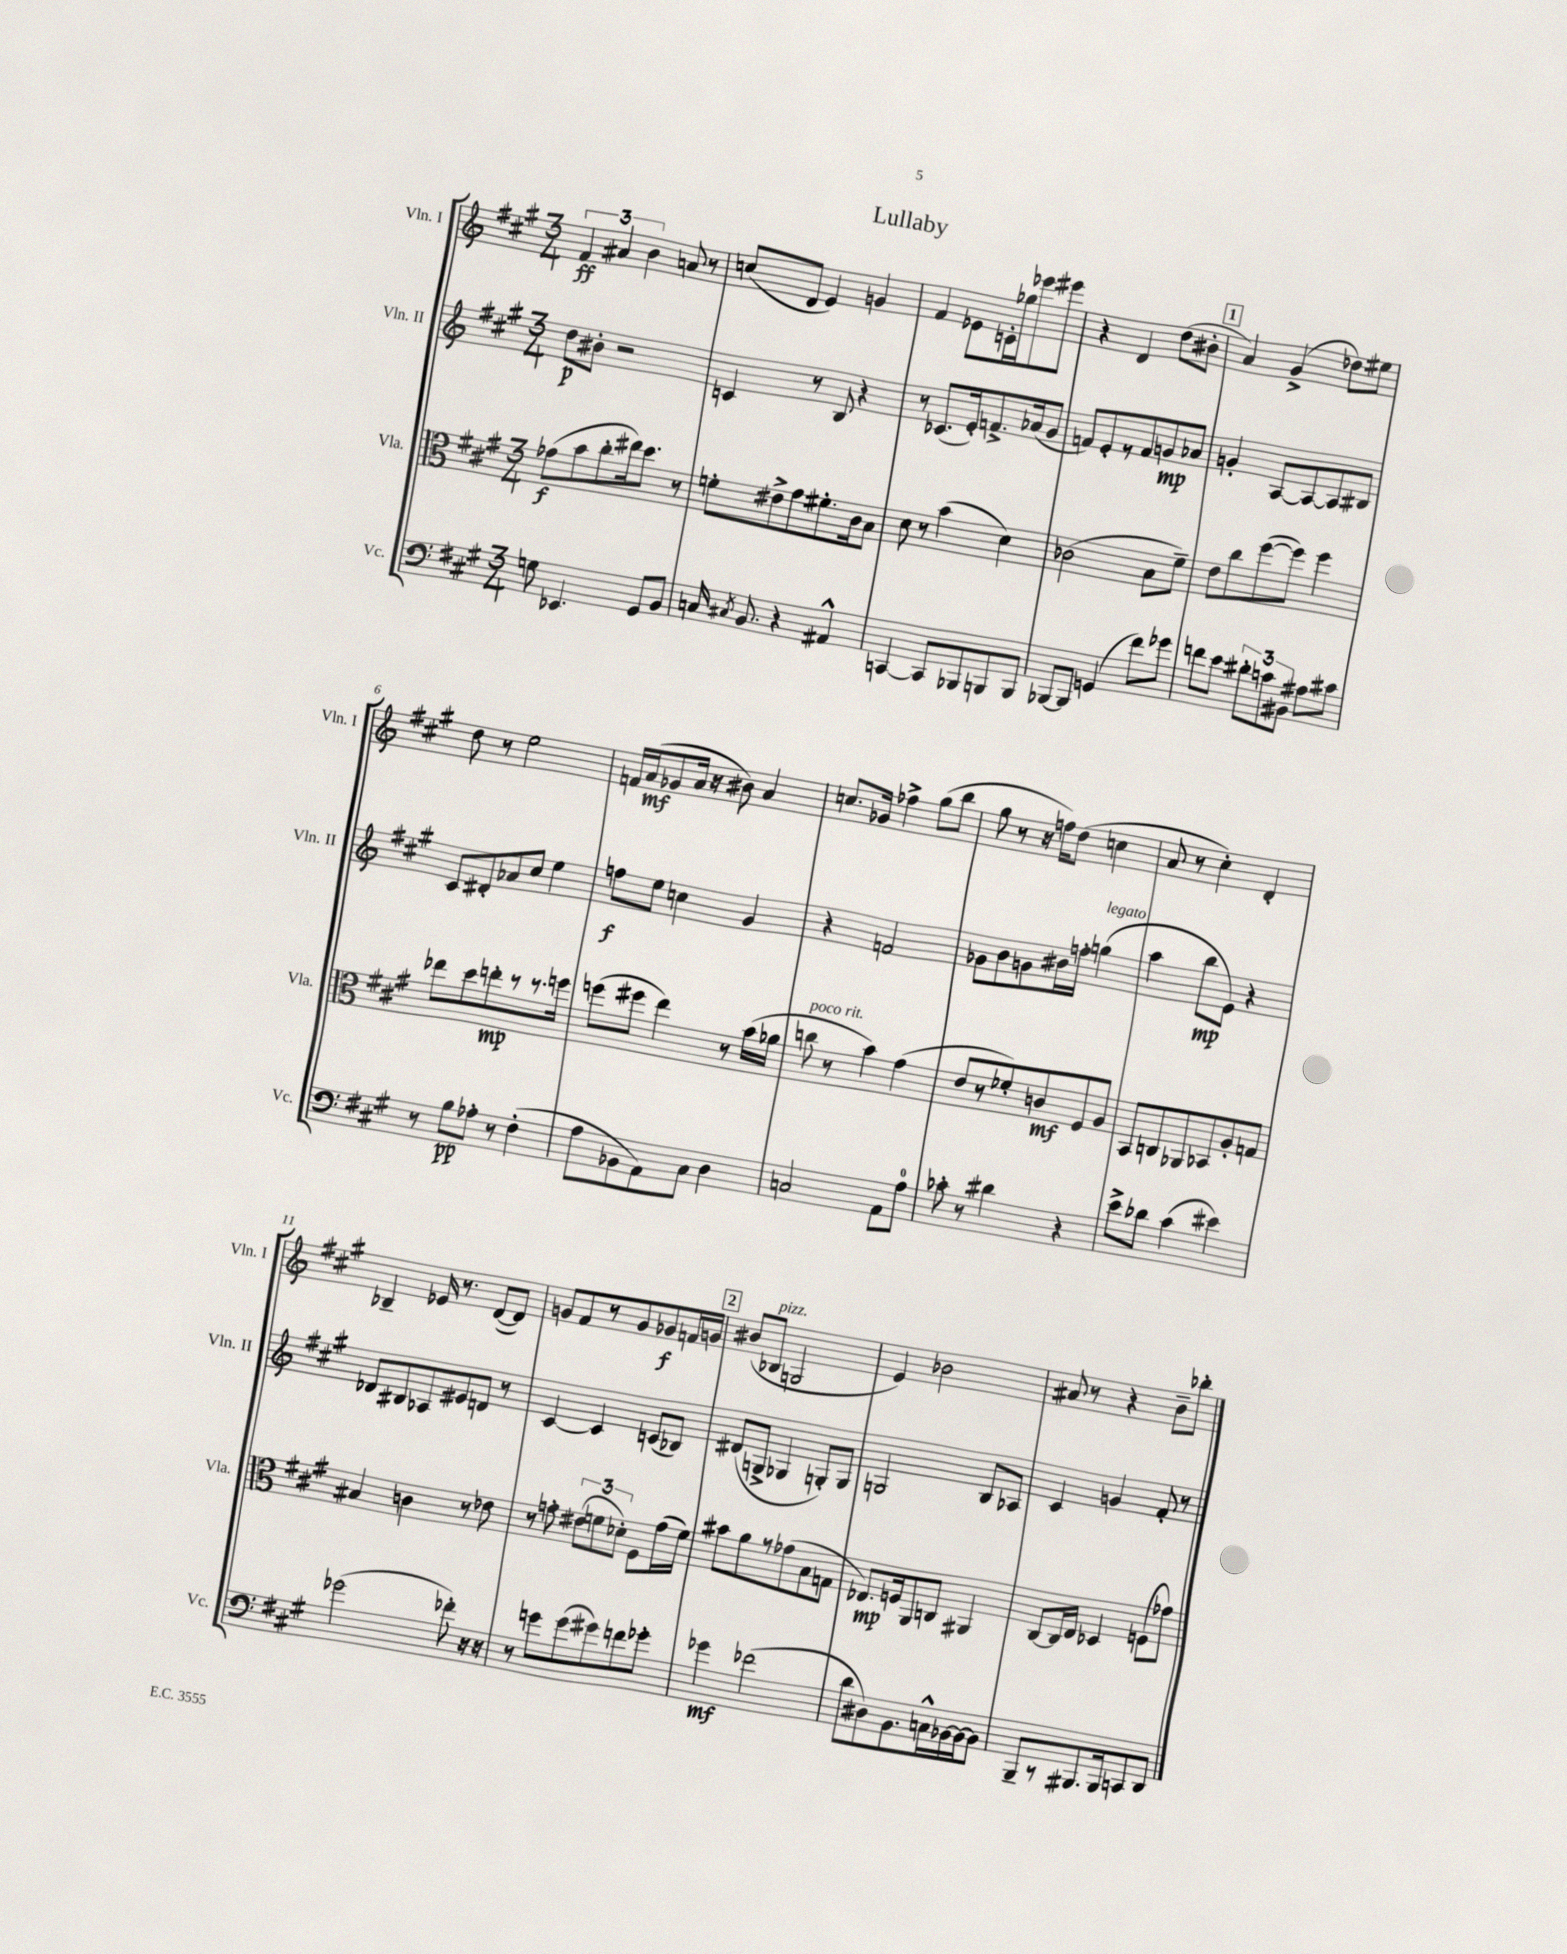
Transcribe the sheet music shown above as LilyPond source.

\header { title = "Lullaby" }
<<
\new StaffGroup <<
\new Staff = "s0" \with { instrumentName = "Vln. I" shortInstrumentName = "Vln. I" } {
    \clef treble \key a \major \numericTimeSignature \time 3/4
    \autoBeamOff \tuplet 3/2 { fis'4\ff ais'4 b'4 } a'8 r8 |
    c''8[( d'8] e'4) g'4 |
    fis'4 ees'8[ c'16-. ges''16 ees'''8 eis'''8] |
    r4 d'4 d''8[( bis'8]-. |
    \mark \markup { \box "1" } a'4) gis'4->( des''8[) eis''8] |
    d''8 r8 e''2 |
    f'16[ a'16\mf( ges'8 a'16] r16 bis'8) a'4 |
    c''8.[ ges'16] fes''4-> gis''8[( b''8] |
    gis''8 r8 r16 f''16[) d''8]( c''4 |
    a'8 r8 cis''4-.) d'4-. |
    bes4-- ees'16 r8. d'8[~( d'8]) |
    g'8[ fis'8 r8 g'8 ges'8\f f'16 g'16] |
    \mark \markup { \box "2" } bis'8[( bes8]^\markup { \italic "pizz." } g2 |
    e'4) bes'2 |
    ais'8 r8 r4 b'8[-- bes''8]-. \bar "|." |
}
\new Staff = "s1" \with { instrumentName = "Vln. II" shortInstrumentName = "Vln. II" } {
    \clef treble \key a \major \numericTimeSignature \time 3/4
    \autoBeamOff d''8[\p bis'8]-. r2 |
    c'4 r8 b8 r4 |
    r8 ces'8.[( e'16-.) f'8.-> aes'16( gis'8] |
    f'8[) e'8-. r8 f'8 g'8\mp aes'8] |
    \mark \markup { \box "1" } g'4-. a8[~ a8~ a8 bis8] |
    cis'8[ dis'8-. aes'8 cis''8] e''4 |
    f''8[\f e''8] c''4 gis'4 |
    r4 f'2 |
    ges'8[ b'8 g'8 bis'16 f''16]-. g''4^\markup { \italic "legato" }( |
    a''4 b''8[\mp e'8]) r4 |
    des'8[ bis8 aes8 eis'8 d'8] r8 |
    cis'4~ cis'4 c'8[( bes8]) |
    \mark \markup { \box "2" } dis'8[( g8]-> ges4 g8[-.) g8] |
    g2 b8[ aes8] |
    cis'4 g'4 fis'8-. r8 \bar "|." |
}
\new Staff = "s2" \with { instrumentName = "Vla." shortInstrumentName = "Vla." } {
    \clef alto \key a \major \numericTimeSignature \time 3/4
    \autoBeamOff ges'8[\f( b'8 cis''8-. eis''16) d''8.] r8 |
    f'8[-. eis'8-> gis'8 fis'8.-. cis'16 b8] |
    d'8 r8 b'4( d'4) |
    ces'2( b8[ fis'8]--) |
    \mark \markup { \box "1" } e'8[ cis''8 fis''8~( fis''8]) fis''4 |
    ees''8[ d''8 e''8-.\mp r8 r8. f''16] |
    f''8[( fis''8] e''4) r8 b'16[( aes'16] |
    c''8^\markup { \italic "poco rit." } r8 b'4) gis'4( |
    e'8[ r8 fes'8-.) c'8\mf fis8 a8] |
    b,8[ c8 aes,8 bes,8 a8-. g8] |
    bis4 c'4 r8 ees'8 |
    r8 g'8-. \tuplet 3/2 { eis'8[( f'8 des'8]-.) } fis8[ g'16( f'16]) |
    \mark \markup { \box "2" } bis'8[ a'8 r8 ges'8( b8 g8] |
    ees8.[\mp) f16 a,8 c8] ais,4 |
    cis8[~ cis16 e16] des4 f8[( ges'8]) \bar "|." |
}
\new Staff = "s3" \with { instrumentName = "Vc." shortInstrumentName = "Vc." } {
    \clef bass \key a \major \numericTimeSignature \time 3/4
    \autoBeamOff g8 ees,4. gis,8[ b,8] |
    c16 \acciaccatura { cis8 } b,8. r4 ais,4-^ |
    c,4~ c,8[ bes,,8 b,,8 b,,8] |
    bes,,8[~ bes,,8] g,4( fis'8[) ges'8] |
    \mark \markup { \box "1" } f'8[ e'8] \tuplet 3/2 { dis'8[-. c'8 bis,8] } ais8[ cis'8] |
    r8 b8[\pp aes8]-. r8 fis4-.( |
    a8[ bes,8 a,8) cis8] d4 |
    c2 a,8[ a8]-0 |
    ces'8-. r8 dis'4 r4 |
    e'8[-> des'8] cis'4( eis'4) |
    ges'2( fes'8-.) r16 r16 |
    r8 g'8[ g'8( gis'8) f'8 ges'8]-. |
    \mark \markup { \box "2" } ges'4\mf fes'2( |
    d'8[ dis8) b,8. c16-^ bes,16~ bes,16~ bes,8] |
    b,,8[-- r8 bis,,8. bis,,16 c,8 d,8] \bar "|." |
}
>>
>>
